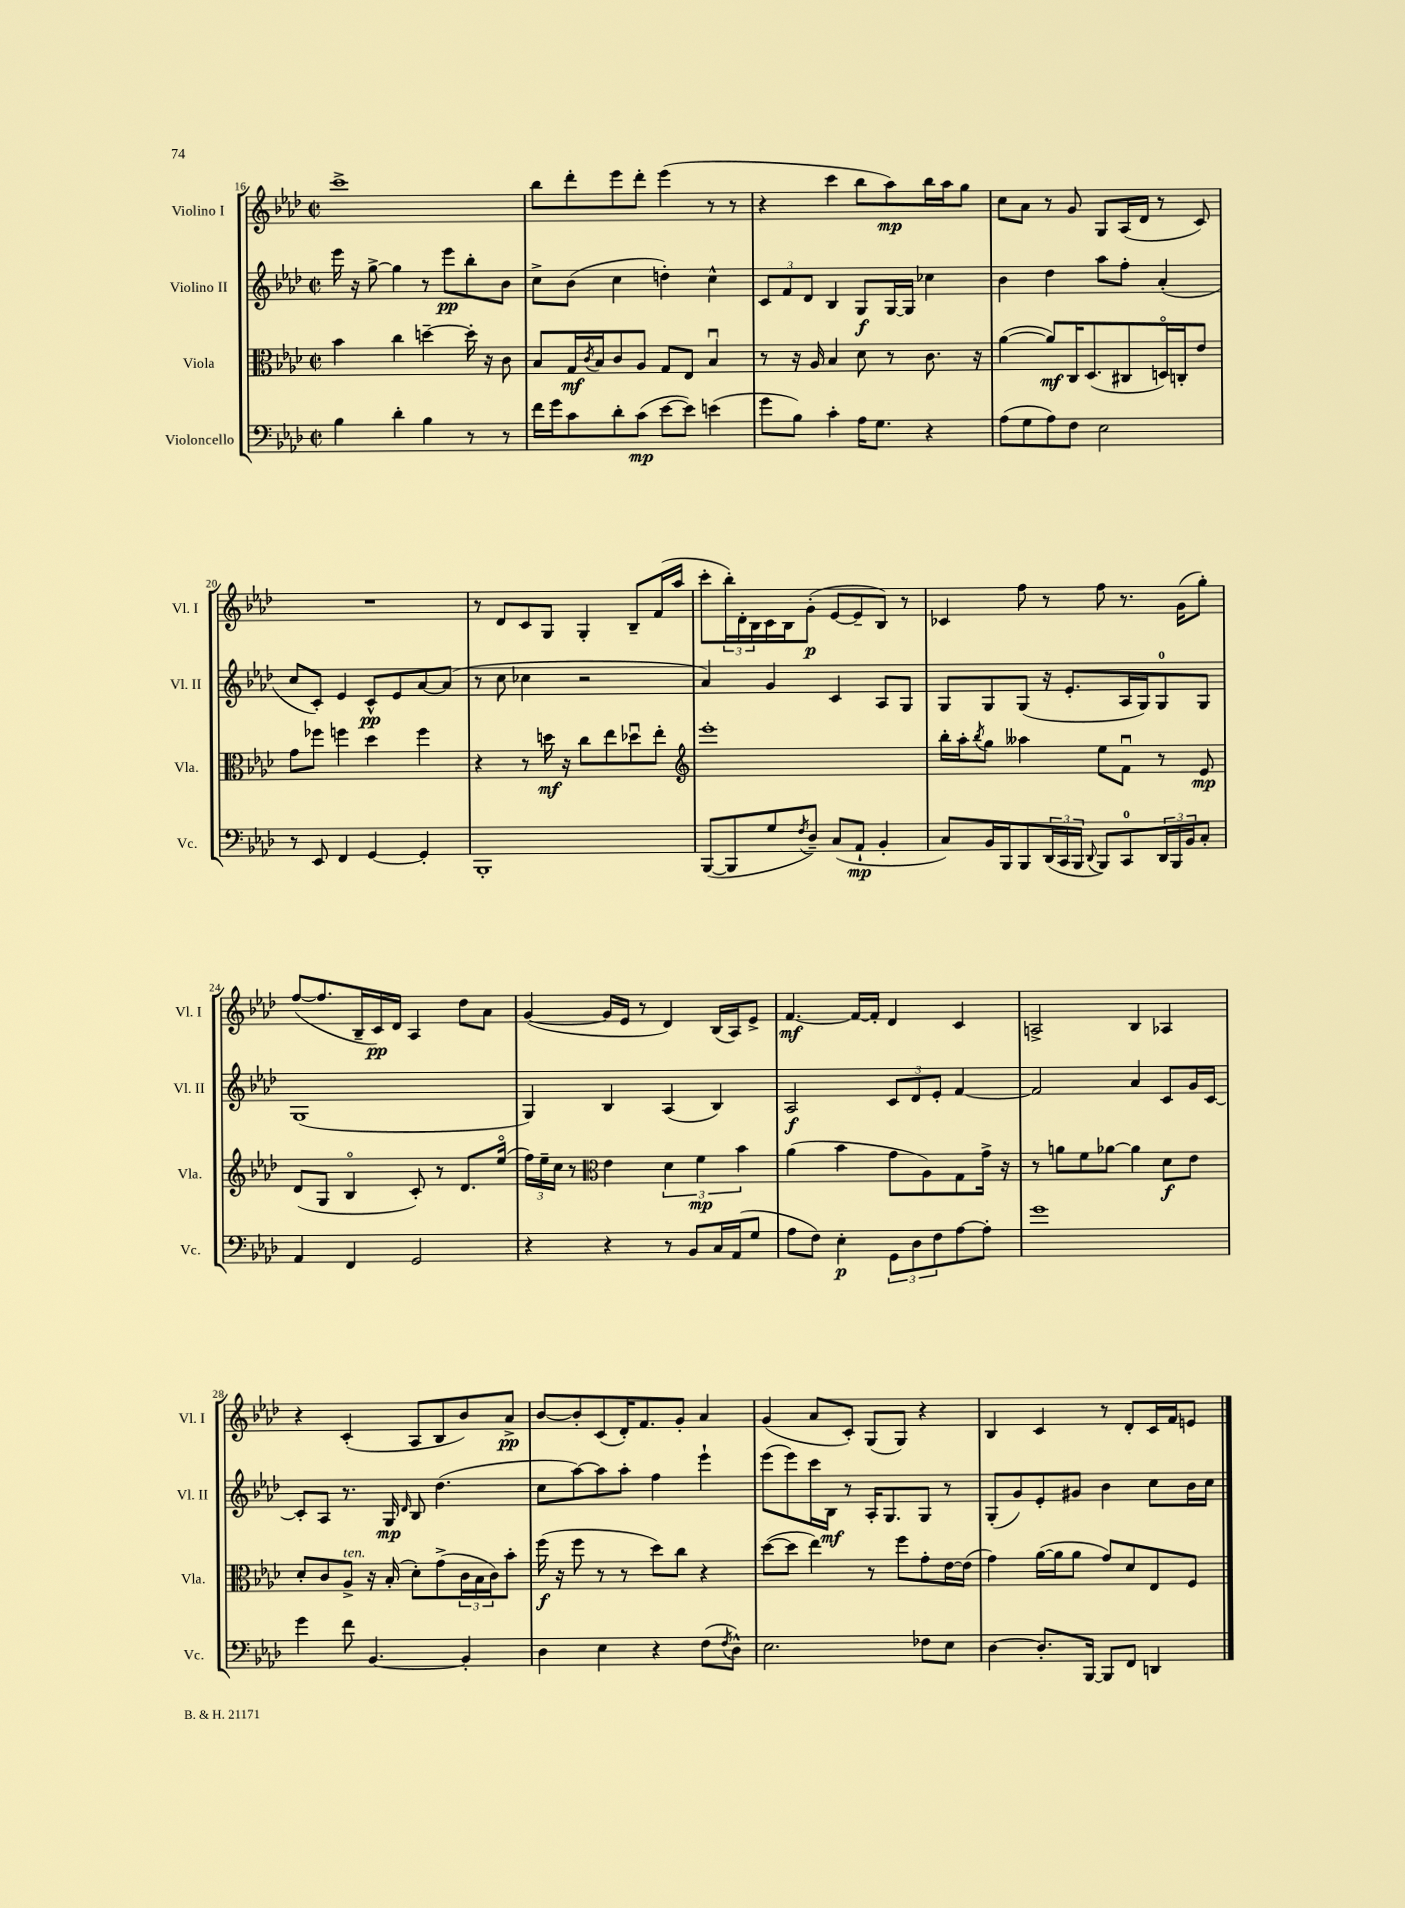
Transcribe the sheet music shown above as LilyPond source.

<<
\new StaffGroup <<
\new Staff = "s0" \with { instrumentName = "Violino I" shortInstrumentName = "Vl. I" } {
    \clef treble \key aes \major \defaultTimeSignature \time 2/2
    c'''1-> |
    bes''8 des'''8-. ees'''8 des'''8-. ees'''4( r8 r8 |
    r4 c'''4 bes''8 aes''8\mp) bes''16 aes''16 g''8 |
    c''8 aes'8 r8 g'8 g8 aes16( des'16 r8 c'8) |
    R1 |
    r8 des'8 c'8 g8 g4-. bes8-- f'16( aes''16 |
    c'''8-. \tuplet 3/2 { bes''16-.) des'16-. bes16 } c'16 bes16 g'8-.\p( ees'8~ ees'8-- bes8) r8 |
    ces'4 f''8 r8 f''8 r8. g'16( g''8-.) |
    f''8~( f''8. bes16-- c'16\pp) des'16 aes4 des''8 aes'8 |
    g'4~( g'16 ees'16 r8 des'4) bes16( aes16) ees'8-> |
    f'4.~\mf f'16~ f'16-. des'4 c'4 |
    a2-> bes4 aes4 |
    r4 c'4-.( aes8 bes8 bes'8) aes'8->\pp |
    bes'8~ bes'8-. c'8( des'16-.) f'8. g'8-. aes'4 |
    g'4( aes'8 c'8-.) g8( g8) r4 |
    bes4 c'4 r8 des'8-. c'16 f'16 e'8 \bar "|." |
}
\new Staff = "s1" \with { instrumentName = "Violino II" shortInstrumentName = "Vl. II" } {
    \clef treble \key aes \major \defaultTimeSignature \time 2/2
    ees'''16 r16 g''8~-> g''4 r8 ees'''8\pp bes''8-. bes'8 |
    c''8-> bes'8( c''4 d''4-.) c''4-^ |
    \tuplet 3/2 { c'8 f'8 des'8 } bes4 g8\f g16~ g16 ces''4 |
    bes'4 des''4 aes''8 f''8-. aes'4-.( |
    c''8 c'8-.) ees'4 c'8-^\pp ees'8 aes'8~ aes'8( |
    r8 c''8 ces''4 r2 |
    aes'4) g'4 c'4 aes8 g8 |
    g8 g8 g8( r16 ees'8.-. aes16 g16) g8-0 g8 |
    g1( |
    g4) bes4 aes4( bes4) |
    aes2\f \tuplet 3/2 { c'8 des'8 ees'8-. } f'4~ |
    f'2 aes'4 c'8 g'16 c'16~ |
    c'8-. aes8 r8. g16\mp \grace { des'16 } bes8 des''4.( |
    c''8 aes''8~) aes''8 aes''8-. f''4 ees'''4-! |
    ees'''8( ees'''8) c'''16 bes16\mf r8 aes16-. g8. g8 r8 |
    g8-.( g'8) ees'8-. gis'8 bes'4 c''8 bes'16 c''16 \bar "|." |
}
\new Staff = "s2" \with { instrumentName = "Viola" shortInstrumentName = "Vla." } {
    \clef alto \key aes \major \defaultTimeSignature \time 2/2
    bes'4 c''4 d''4~-- d''16-. r16 c'8 |
    bes8 g16\mf \acciaccatura { c'8 } bes16 c'8 aes8 g8 ees8 bes4\downbow |
    r8 r16 aes16 bes4 des'8 r8 c'8. r16 |
    aes'4~( aes'8\mf) c16 des8.( cis8 d16\flageolet) c16-. ees'8 |
    g'8 fes''8 f''4 des''4 f''4 |
    r4 r8 d''16\mf r16 c''8 ees''8 des''8\downbow ees''8-. |
    \clef treble ees'''1-. |
    bes''16-. aes''16-. \acciaccatura { bes''8 } g''8 aeses''4 ees''8 f'8\downbow r8 ees'8\mp |
    des'8( g8 bes4\flageolet c'8-.) r8 des'8. ees''16\flageolet( |
    \tuplet 3/2 { f''16) ees''16-- c''16 } r8 \clef alto ees'4 \tuplet 3/2 { des'4 f'4\mp bes'4 } |
    aes'4( bes'4 g'8 aes8) g8 g'16-> r16 |
    r8 a'8 f'8 aes'8~ aes'4 des'8\f ees'8 |
    des'8-. c'8 aes8->^\markup { \italic "ten." } r16 bes16-.( des'8-.) g'8->( \tuplet 3/2 { c'16 bes16 c'16) } bes'8-. |
    f''16\f( r16 f''8 r8 r8 des''8) c''8 r4 |
    des''8~( des''8 ees''4) r8 f''8 g'8-. ees'16~ ees'16( |
    g'4) aes'16~( aes'16 aes'8 g'8) des'8 ees8 f8 \bar "|." |
}
\new Staff = "s3" \with { instrumentName = "Violoncello" shortInstrumentName = "Vc." } {
    \clef bass \key aes \major \defaultTimeSignature \time 2/2
    bes4 des'4-. bes4 r8 r8 |
    f'16 g'16 c'8 des'8-. c'8\mp( ees'8~ ees'8) e'4( |
    g'8 bes8) c'4-. aes16 g8. r4 |
    aes8( g8 aes8) f8 ees2 |
    r8 ees,8 f,4 g,4~ g,4-. |
    bes,,1-. |
    bes,,8~( bes,,8 g8 \acciaccatura { f8 } des8--) c8( aes,8-!\mp bes,4-. |
    c8) bes,16 bes,,16 bes,,8 \tuplet 3/2 { des,16( c,16 bes,,16 } \appoggiatura { des,8 } bes,,8) c,8-0 \tuplet 3/2 { des,16 bes,,16 bes,16 } c8-. |
    aes,4 f,4 g,2 |
    r4 r4 r8 bes,8 c16 aes,16( g8 |
    aes8 f8) ees4-.\p \tuplet 3/2 { g,8 des8 f8 } aes8~ aes8-. |
    g'1 |
    g'4 f'8 bes,4.~ bes,4-. |
    des4 ees4 r4 f8( \acciaccatura { f8 } des8-^) |
    ees2. fes8 ees8 |
    des4~ des8.-. bes,,16~ bes,,8 f,8 d,4 \bar "|." |
}
>>
>>
\layout { \context { \Score currentBarNumber = #16 } }
